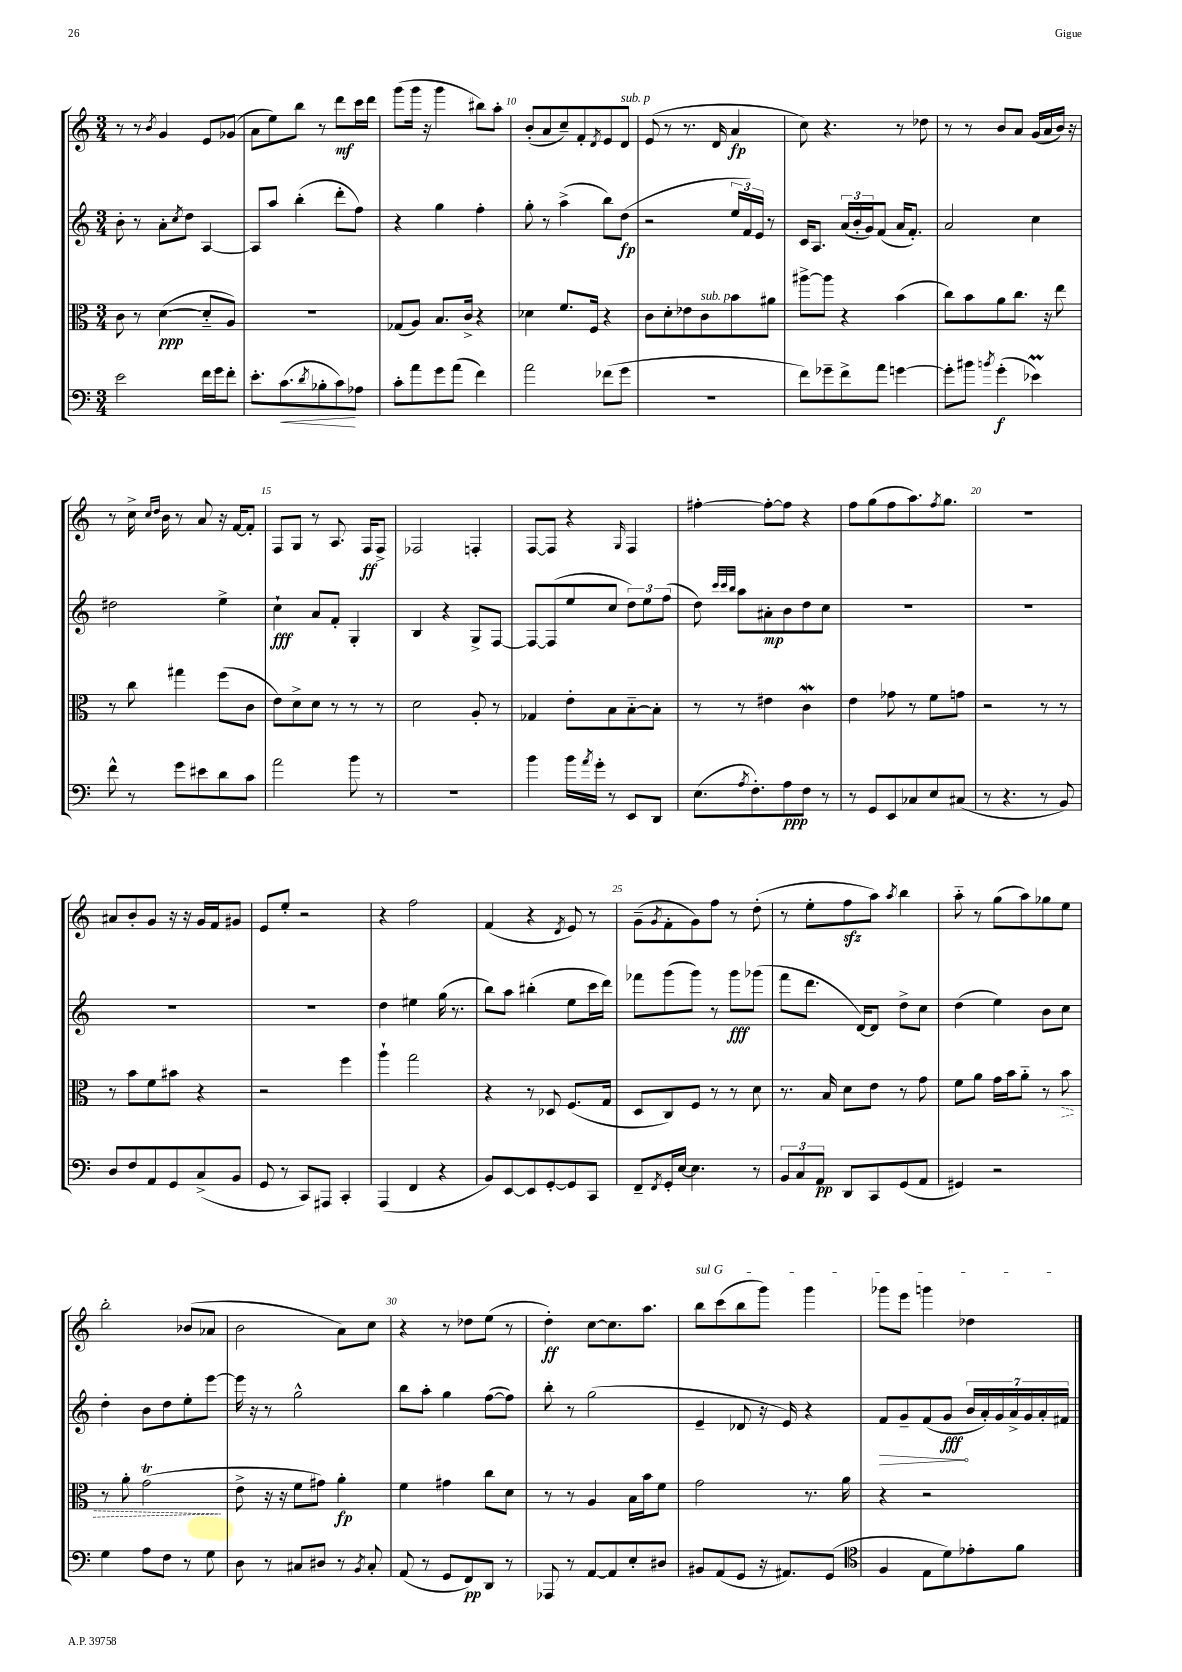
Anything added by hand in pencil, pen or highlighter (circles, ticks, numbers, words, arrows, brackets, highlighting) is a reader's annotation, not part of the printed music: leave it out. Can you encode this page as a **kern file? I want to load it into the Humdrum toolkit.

**kern	**kern	**kern	**kern
*staff4	*staff3	*staff2	*staff1
*clefF4	*clefC3	*clefG2	*clefG2
*k[]	*k[]	*k[]	*k[]
*M3/4	*M3/4	*M3/4	*M3/4
2e	8c	8b'	8r
.	8r	8r	8r
.	.	.	8qb
.	([4d	8a'	4g
.	.	8qcc	.
.	.	8dd	.
16f	8d'~]	[4A	8e
16g	.	.	.
8f'	8A)	.	(8g-
=	=	=	=
8.e'	2.r	8A]	8a
.	.	8aa	8ee)
(8.c	.	.	.
.	.	(4bb'	8bb
8qd	.	.	.
8B-'	.	.	8r
8c)	.	8ddd'	8ddd
8A-	.	8ff)	16ccc
.	.	.	16ddd
=	=	=	=
8c'	(8G-	4r	(8ggg
8a	8A)	.	16ggg
.	.	.	16r
8g	8.B	4gg	4ggg
(8a	.	.	.
.	16c^	.	.
4f)	4r	4ff'	8bb#)
.	.	.	8aa'
=	=	=	=
2a	4d-	8gg'	(8b'
.	.	8r	8a
.	8.f	(4aa^	8cc~)
.	.	.	8f'
.	16F	.	.
.	.	.	8qd
(8f-	4r	8bb)	8e
8g	.	(8dd	8d
=	=	=	=
2.r	8c	2r	(8e
.	8d'	.	8r
.	8e-	.	8.r
.	8c	.	.
.	.	.	16d
.	8b	24ee	4a
.	.	24f)	.
.	.	24e	.
.	8a#	8r	.
=	=	=	=
8f)	[8aa#^	16c	8cc)
.	.	8.A	.
8g-~	8aa#]	.	4.r
8f^	4r	(24a	.
.	.	24b'	.
.	.	24g)	.
8a	.	(8f	.
[4g	(4b	16a	8r
.	.	8.f')	.
.	.	.	8dd-
=	=	=	=
8g']	8cc)	2a	8r
8b#	8b	.	8r
8qb	.	.	.
(4g'	8a	.	8b
.	8.cc	.	8a
4e-)	.	4cc	(16g
.	16r	.	16a
.	8ee	.	16b)
.	.	.	16r
=	=	=	=
8f^^	8r	2dd#	8r
8r	8cc	.	16cc^
.	.	.	16qqcc
.	.	.	16qqdd
.	.	.	16b
8g	4gg#	.	8r
8e#	.	.	8a
8d	(8ff	4ee^	16r
.	.	.	[16f
8c	8c	.	8f']
=	=	=	=
2a	8e)	4cc`	8F
.	8d^	.	8G
.	8d	8a	8r
.	8r	8f'	8.A
8b	8r	4G'	.
.	.	.	16F
8r	8r	.	8F^
=	=	=	=
2.r	2d	4B	2F-
.	.	4r	.
.	8A'	8G^	4F'
.	8r	[8F	.
=	=	=	=
4b	4G-	8F_	[8F
.	.	(8F]	8F]
16b	8e'	8ee	4r
8qa	.	.	.
16g'	.	.	.
8r	8B	8cc	.
.	.	.	16qqG
8EE	[8B'~	12dd)	4F
.	.	12ee	.
8DD	8B']	.	.
.	.	(12ff	.
=	=	=	=
(8.E	8r	8dd)	[4ff#'
.	.	32qqccc	.
.	.	32qqccc	.
.	.	32qqbb	.
.	8r	8aa	.
8qA	.	.	.
8.F')	.	.	.
.	4e#	8a#'	8ff#'_
8A	.	8b	8ff#]
8F	4c	8dd	4r
8r	.	8cc	.
=	=	=	=
8r	4e	2.r	8ff
8GG	.	.	(8gg
8EE	8g-	.	8ff
8C-	8r	.	8.aa)
8E	8f	.	.
.	.	.	8qff
.	.	.	8.gg
(8C#	8g	.	.
=	=	=	=
8r	2r	2.r	2.r
4.r	.	.	.
8r	8r	.	.
8BB)	8r	.	.
=	=	=	=
8D	8r	2.r	8a#
8F	8b	.	8b'
8AA	8f	.	8g
8GG	8b#	.	16r
.	.	.	16r
(8C^	4r	.	16g
.	.	.	16f
8BB	.	.	8g#
=	=	=	=
8GG	2r	2.r	8e
8r	.	.	8ee'
8CC)	.	.	2r
8AAA#	.	.	.
4CC'	4ff	.	.
=	=	=	=
(4AAA	4aa`	4dd	4r
4FF	2gg	4ee#	2ff
4r	.	(16gg	.
.	.	8.r	.
=	=	=	=
8BB)	4r	8bb)	(4f
[8EE	.	8aa	.
8EE]	8r	(4bb#'	4r
[8GG'	8D-	.	.
.	.	.	8qd
8GG]	(8.F	8ee	8e)
8CC	.	16ccc	8r
.	16G	16ddd)	.
=	=	=	=
8FF~	8D	8fff-	(8g~
8qFF	.	.	8qg
16GG'	8C)	(8ggg	8f'
[16E	.	.	.
4.E]	8F	8ggg)	8g)
.	8r	8r	8ff
.	8r	8ggg	8r
8r	8d	(8ggg-	(8dd'
=	=	=	=
12BB	8.r	8fff	8r
12C	.	.	.
.	.	8.ddd	8ee'
12AA	.	.	.
.	16B	.	.
8DD	8d	.	8ff
.	.	[16d)	.
8CC	8e	8d]	8aa)
.	.	.	8qaa
(8GG	8r	8dd^	4bb
8AA	8g	8cc	.
=	=	=	=
4GG#)	8f	(4dd	8aa'~
.	8a	.	8r
2r	16g	4ee)	(8gg
.	16b	.	.
.	8a'~	.	8aa)
.	8r	8b	8gg-
.	8b	8cc	8ee
=	=	=	=
4G	8r	4dd'	2bb'
.	8a'	.	.
8A	(2g	8b	.
8F	.	8dd	.
8r	.	8ee'	(8b-
8G	.	[8eee	8a-
=	=	=	=
8D	8e^	16eee]	2b
.	.	16r	.
8r	16r	8r	.
.	16r	.	.
8C#	8f	2gg^^	.
8D#	8g#)	.	.
8r	4a'	.	8a)
8qBB	.	.	.
8C#'	.	.	8cc
=	=	=	=
(8AA	4f	8bb	4r
8r	.	8aa'	.
8GG	4g#	4gg	8r
8FF)	.	.	8dd-
8DD	8cc	([8ff	(8ee
8r	8d	8ff])	8r
=	=	=	=
8AAA-	8r	8bb'	4dd')
8r	8r	8r	.
[8AA	4A	(2gg	[8cc
8AA]	.	.	8.cc]
8E'	16B	.	.
.	16b	.	8.aa
8D#	8f	.	.
=	=	=	=
8BB#	2g	4e~	8bb
(8AA	.	.	(8ccc
8GG	.	8d-	8bb
16r	.	16r	8ggg)
8.AA#)	.	16e)	.
.	8.r	4r	4ggg
(8GG	.	.	.
.	16a	.	.
=	=	=	=
*clefC4	*	*	*
4F	4r	8f	8ggg-
.	.	8g~	8eee
8E	2r	(8f	4ggg
8d)	.	8g	.
8e-'	.	28b	4dd-
.	.	28a')	.
.	.	28g	.
.	.	28a^	.
8f	.	.	.
.	.	28g	.
.	.	28a'	.
.	.	28f#	.
==	==	==	==
*-	*-	*-	*-
